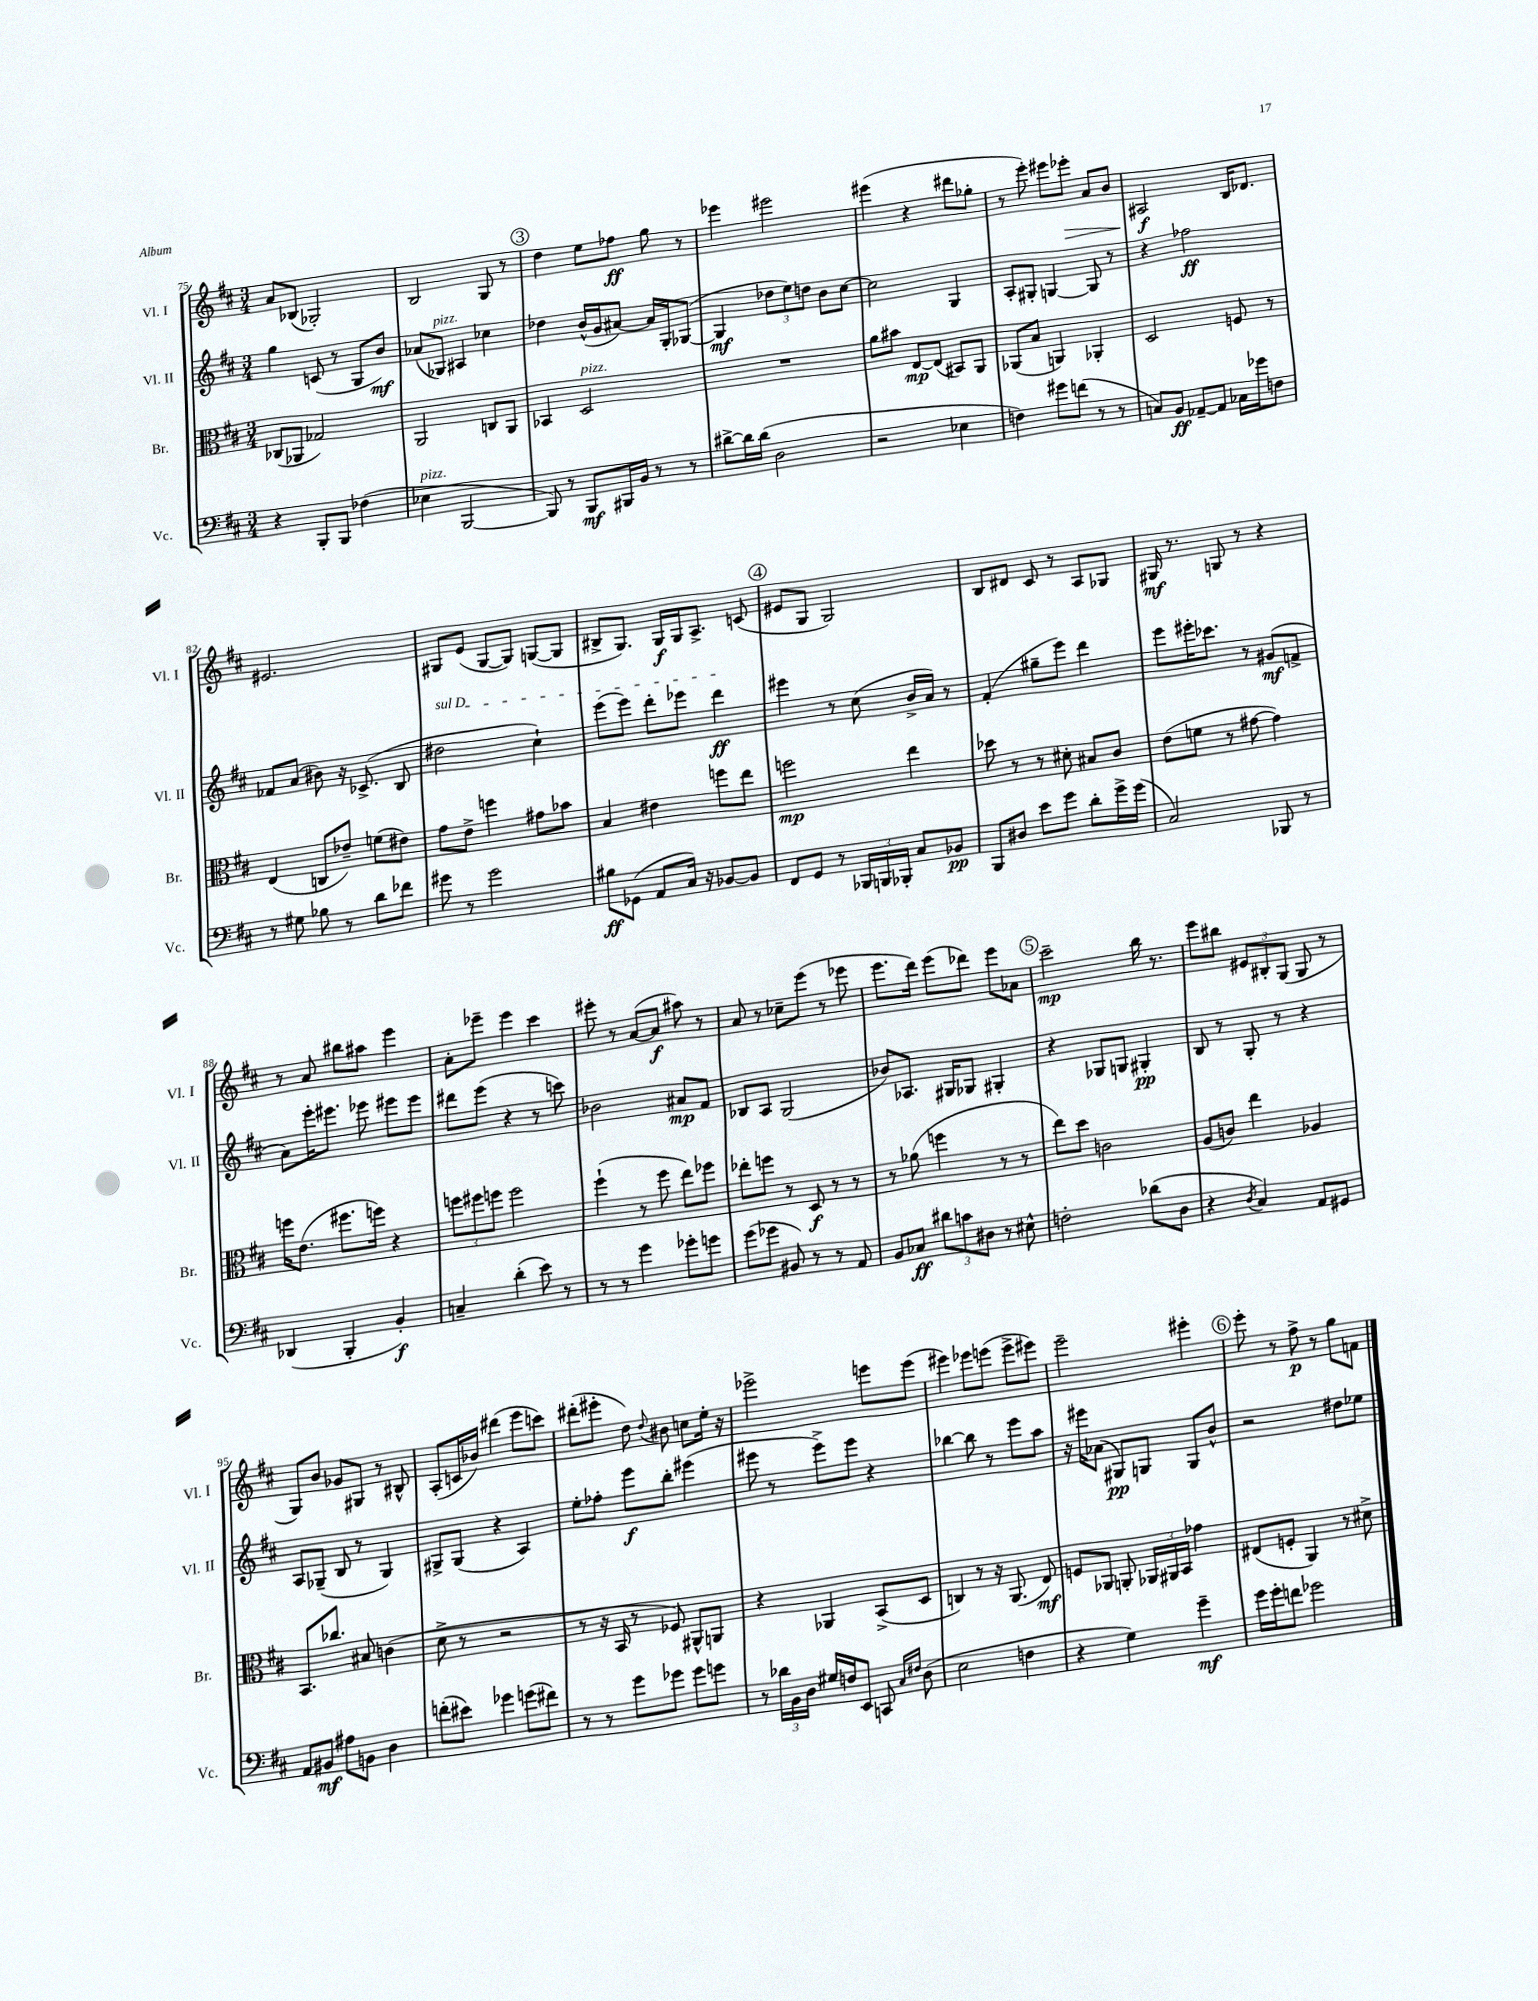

**kern	**kern	**kern	**kern
*staff4	*staff3	*staff2	*staff1
*clefF4	*clefC3	*clefG2	*clefG2
*k[f#c#]	*k[f#c#]	*k[f#c#]	*k[f#c#]
*M3/4	*M3/4	*M3/4	*M3/4
4r	(8C-	4gg	8a
.	8AA-	.	(8B-
8BBB'	2G-)	(8c	2G-')
8BBB	.	8r	.
(4F-	.	8G	.
.	.	8b)	.
=	=	=	=
4E-	2AA	(8a-	2B
.	.	8G-)	.
[2BBB	.	4A#	.
.	8C	4cc-	8G
.	8AA	.	8r
=	=	=	=
8BBB])	4BB-	4dd-	4dd
8r	.	.	.
8BBB	2D	(16b^^	8ee
.	.	16g	.
16BBB#	.	[8a#)	8ff-
16BB	.	.	.
8r	.	16a#]	8gg
.	.	16G'	.
8r	.	([8G-	8r
=	=	=	=
[8d#^	2.r	4G-]	4eee-
16d#]	.	.	.
(16d#	.	.	.
2D	.	12dd-	2eee#
.	.	12ee)	.
.	.	12dd	.
.	.	8b	.
.	.	[8cc#	.
=	=	=	=
2r	8a	2cc#]	(4eee#
.	8b#	.	.
.	[8E	.	4r
.	(8E]	.	.
4E-	8BB#)	4G	8ddd#
.	8AA	.	8gg-'
=	=	=	=
4F)	(8AA-	8A'	8r
.	8B	8G#'	8eee')
8g#	4AA)	[4G	8eee#
(8f	.	.	8eee-'
8r	4AA-'	8G]	8a
8r	.	8r	8b
=	=	=	=
8C)	2D	4r	2A#
8BB	.	.	.
[8AA-~	.	2ff-	.
8AA-]	.	.	.
16C-	8F	.	16B
16g-	.	.	8.d-
8F	8r	.	.
=	=	=	=
8r	(4E	8f-	2.e#
8G#	.	(8a	.
8B-	8C	8b#)	.
8r	8e-~)	16r	.
.	.	(8.c-^	.
8d	(8f	.	.
8f-	8e#)	8B	.
=	=	=	=
8g#	8g	2dd#	8G#
8r	8e^	.	(8e
2g#	4ff	.	[8G#
.	.	.	8G#])
.	8g#	4cc#`)	([8G
.	8b-	.	8G]
=	=	=	=
8B#	4B	(8eee	8B#^
(8GG-	.	8eee)	8.G)
8AA	4e#	8ddd'	.
.	.	.	16G
16C#)	.	8eee-	16G
16r	.	.	8.A^
[8BB-	8ff	4ddd	.
8BB-]	8ee	.	(8c
=	=	=	=
8FF#	2ff	4eee#	8e#
8GG	.	.	8G
8r	.	8r	2G)
24BBB-	.	(8cc#	.
24BBB	.	.	.
24BBB-'	.	.	.
8C#	4ee	16b^	.
.	.	16a)	.
8BB-	.	8r	.
=	=	=	=
8BBB	8dd-	(4f#'	8B
8D#	8r	.	8d#
8e	8r	8gg#~	8c#
8g	8d#'	8eee)	8r
8d'	8B#	4ddd	8A
16g^	8c#	.	8G-
(16g	.	.	.
=	=	=	=
2C#)	(8e	8eee	16G#
.	.	.	8.r
.	8f	16eee#'	.
.	.	8.ccc-	.
.	8r	.	8G
.	[8g#	8r	8r
8BBB-	4g#])	(8g#	4r
8r	.	8f^	.
=	=	=	=
(4DD-	16ff	8a)	8r
.	(8.e	.	.
.	.	16eee'	8a
.	.	8.eee#	.
4BBB'	8.ff#	.	8bb#
.	.	8eee-	8aa#
.	16ff)	.	.
4BB')	4r	8eee#	4eee
.	.	8eee#	.
=	=	=	=
4C~	12ff	8ddd#	8a'
.	12ff#	.	.
.	.	(8eee	8eee-~
.	12ff	.	.
(4d'	2ff	4r	4eee-
8e)	.	8r	4ccc#
8r	.	8ccc)	.
=	=	=	=
8r	(4ff#`	2b-	8eee#'
8r	.	.	8r
4g	8r	.	([8a
.	8ff#	.	8a]
8g-'	8ee)	8a#	8aa#)
8g	8ff-	8f#	8r
=	=	=	=
(8g	8ee-'	8B-	8a
8g-	8ff	8A	8r
8BB#)	8r	(2G	8cc-~
8r	8D	.	(8eee
8r	8r	.	8r
8AA	8r	.	8eee-
=	=	=	=
8BB	8r	8b-)	8.eee
8C-	(8a-	8.A-	.
.	.	.	16ddd)
12d#	4ff	.	(8eee
.	.	16G#	.
12c	.	.	.
.	.	8G-	8ddd-)
12D#	.	.	.
8r	8r	4G#'	8eee
8E#^^	8r	.	8a-
=	=	=	=
2F'	8ee)	4r	2ccc#~
.	8dd	.	.
.	2c	8G-	.
.	.	8G	.
(8d-	.	4G#'	16bb
.	.	.	8.r
8D	.	.	.
=	=	=	=
4r	(8A	8B	8eee
.	8c)	8r	8bb#
8qD	.	.	.
4C#)	4ee	8G'	12e#
.	.	.	12B#'
.	.	8r	.
.	.	.	(12G
8AA	4A-	4r	8G
8GG#	.	.	8r
=	=	=	=
8AA	8.BB	8A	8G)
8BB#	.	(8G-~	8b
.	8.cc-	.	.
8A#	.	8B	8g-
8BB	8B#	8r	8G#
4D	(4c	4G-)	8r
.	.	.	8B#^^
=	=	=	=
(8f'	8d^	8G#^	(8A'
8e#)	8r	(8G#	16c
.	.	.	16b-)
4g-	2r	4r	(4ddd#
(8g	.	4A)	8eee
8f#)	.	.	8ccc)
=	=	=	=
8r	8r	8ee'	(8ddd#'
8r	16r	8ff-'	8eee#'
.	16BB	.	.
8g	8r	8eee	8dd)
.	.	.	8qqdd
8g-	8F-)	8bb'	8b#
8g-	8AA#^^	(4eee#	8cc
8g	8AA	.	16ee'
.	.	.	16r
=	=	=	=
8r	4r	8eee#	2eee-^
24d-	.	8r	.
24BB	.	.	.
24D	.	.	.
16G#	4AA-	8eee#^)	.
16F	.	.	.
8EE	.	8eee#	.
8CC	(8BB^	4r	8eee
16qqC#	.	.	.
16qqF#	.	.	.
(8D	8D	.	(8eee
=	=	=	=
2E	4C)	[4bb-	4eee#)
.	8r	8bb-]	8eee-
.	16r	8r	(8eee
.	(8.AA	.	.
4F	.	8eee	8eee^
.	8E)	8aa	8eee#)
=	=	=	=
4r	8F	16r	2eee~
.	.	16eee#	.
.	8AA-	(8a-	.
4G)	8AA'	8G#)	.
.	24AA-	8G	.
.	24AA#	.	.
.	24BB	.	.
4g~	4g-	8G	4eee#'
.	.	8b^^	.
=	=	=	=
16g	(8E#	2r	8eee'
16g'	.	.	.
8f	8F'	.	8r
2g-	4AA)	.	8ff#^
.	.	.	8r
.	8r	8dd#	8gg
.	8d#^	8ee-	8f
==	==	==	==
*-	*-	*-	*-
